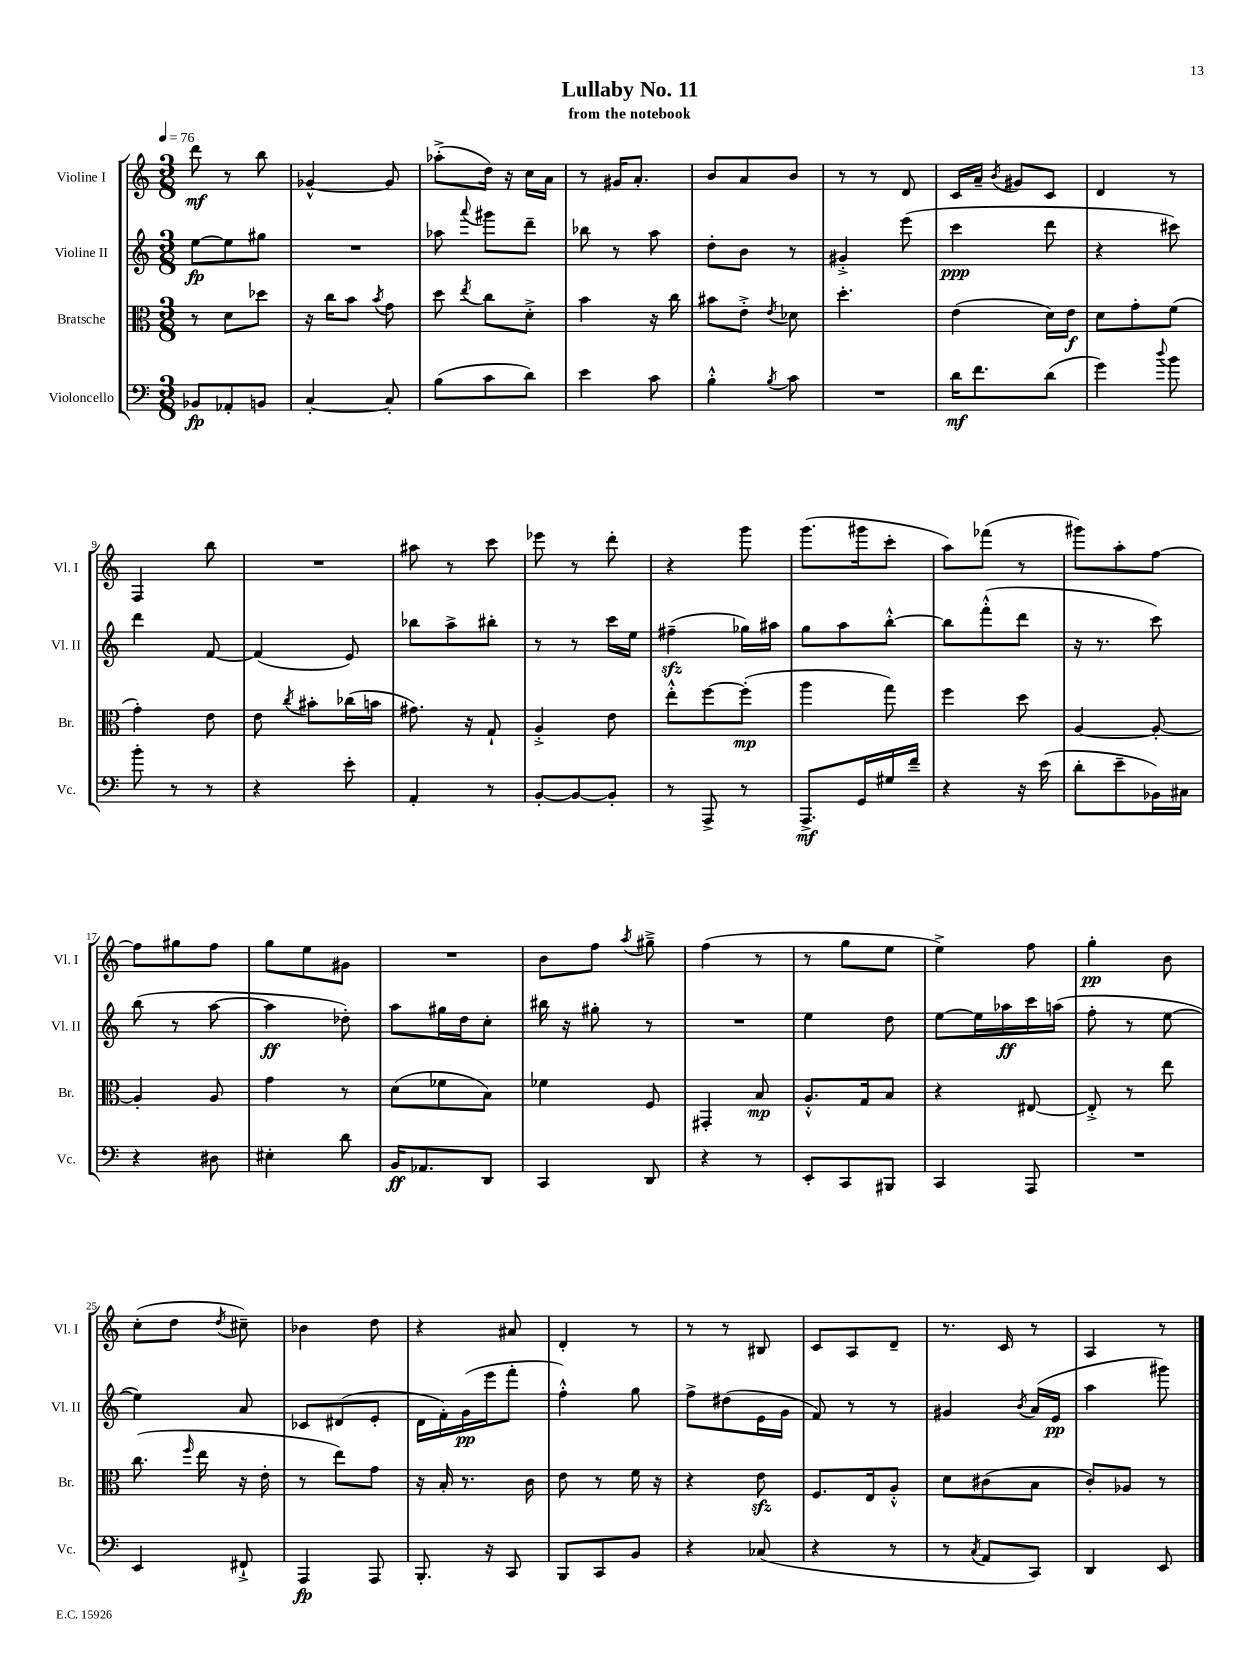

**kern	**kern	**kern	**kern
*staff4	*staff3	*staff2	*staff1
*clefF4	*clefC3	*clefG2	*clefG2
*k[]	*k[]	*k[]	*k[]
*M3/8	*M3/8	*M3/8	*M3/8
*MM76	*MM76	*MM76	*MM76
8BB-	8r	[8ee	8ddd
8AA-'	8d	8ee]	8r
8BB	8dd-	8gg#	8bb
=	=	=	=
[4C'	16r	4.r	[4g-^^
.	16cc	.	.
.	8b	.	.
.	8qb	.	.
8C']	8g	.	8g-]
=	=	=	=
(8B	8dd	8aa-	(8aa-'^
.	8qee	8qqaaa	.
8c	8cc	8ggg#	16dd)
.	.	.	16r
8d)	8d'^	8ddd~	16cc
.	.	.	16a
=	=	=	=
4e	4b	8bb-	8r
.	.	8r	16g#
.	.	.	8.a'
8c	16r	8aa	.
.	16cc	.	.
=	=	=	=
4B'^^	8b#	8dd'	8b
.	8e'^	8b	8a
8qB	8qe	.	.
8c	8d-	8r	8b
=	=	=	=
4.r	4.dd'	4g#'^	8r
.	.	.	8r
.	.	(8eee	8d
=	=	=	=
16d	(4e	4ccc	16c
8.f	.	.	16a~
.	.	.	8qb
.	.	.	8g#
(8d	16d)	8ddd	8c
.	16e	.	.
=	=	=	=
4g)	8d	4r	4d
.	8g'	.	.
8qqdd	.	.	.
8b	(8f	8ccc#)	8r
=	=	=	=
8b'	4g')	4ddd	4F
8r	.	.	.
8r	8e	[8f	8bb
=	=	=	=
4r	8e	(4f]	4.r
.	8qcc	.	.
.	8b#'	.	.
8e'	(16cc-	8e)	.
.	16b	.	.
=	=	=	=
4AA'	8.g#)	8bb-	8aa#
.	.	8aa^	8r
.	16r	.	.
8r	8G`	8bb#'	8ccc
=	=	=	=
[8BB'	4A'^	8r	8eee-
8BB_	.	8r	8r
8BB']	8e	16ccc	8ddd'
.	.	16ee	.
=	=	=	=
8r	8ee'^^	(4ff#~	4r
8AAA^	[8ff	.	.
8r	(8ff']	16gg-)	8ggg
.	.	16aa#	.
=	=	=	=
8.AAA^	4aa	8gg	(8.ggg
.	.	8aa	.
16GG	.	.	16ggg#
16G#	8gg)	[8bb'^^	8ccc'
16f~	.	.	.
=	=	=	=
4r	4ff	8bb]	8aa)
.	.	(8fff'^^	(8fff-
16r	8dd	8ddd	8r
(16e	.	.	.
=	=	=	=
8d'	[4A	16r	8ggg#)
.	.	8.r	.
8e~	.	.	8aa'
16BB-)	8A'_	8ccc)	[8ff
16C#	.	.	.
=	=	=	=
4r	4A']	(8bb	8ff]
.	.	8r	8gg#
8D#	8A	[8aa	8ff
=	=	=	=
4E#'	4g	4aa]	8gg
.	.	.	8ee
8d	8r	8dd-')	8g#
=	=	=	=
16BB	(8d	8aa	4.r
8.AA-	.	.	.
.	8f-	16gg#	.
.	.	16dd	.
8DD	8B)	8cc'	.
=	=	=	=
4CC	4f-	16bb#	8b
.	.	16r	.
.	.	8gg#'	8ff
.	.	.	8qaa
8DD	8F	8r	8gg#~^
=	=	=	=
4r	4GG#'	4.r	(4ff
8r	8B	.	8r
=	=	=	=
8EE'	8.A'^^	4ee	8r
8CC	.	.	8gg
.	16G	.	.
8BBB#	8B	8dd	8ee
=	=	=	=
4CC	4r	[8ee	4ee^)
.	.	16ee]	.
.	.	16aa-	.
8AAA	[8E#	16ccc	8ff
.	.	(16aa	.
=	=	=	=
4.r	8E#'^]	8ff'	4gg'
.	8r	8r	.
.	8ee	[8ee	8b
=	=	=	=
4EE	(8.cc	4ee])	(8cc'
.	.	.	8dd
.	16qqff	.	.
.	16ee	.	.
.	.	.	8qdd
8FF#`^	16r	8a	8cc#~)
.	16e'	.	.
=	=	=	=
4AAA	8r	8c-	4b-
.	8ee)	(8d#	.
8AAA	8g	8e'	8dd
=	=	=	=
8.BBB'	16r	16d	4r
.	16B'	16f')	.
.	8.r	(16g	.
16r	.	16eee	.
8CC	.	8fff'	8a#
.	16c	.	.
=	=	=	=
8BBB	8e	4ff'^^)	4d'
8CC	8r	.	.
8BB	16f	8gg	8r
.	16r	.	.
=	=	=	=
4r	4r	8ff^	8r
.	.	(8dd#	8r
(8C-	8e	16e	8B#
.	.	16g	.
=	=	=	=
4r	8.F	8f)	8c
.	.	8r	8A
.	16E	.	.
8r	8A'^^	8r	8d~
=	=	=	=
8r	8d	4g#	8.r
8qC	.	.	.
8AA	(8c#	.	.
.	.	.	16c
.	.	8qb	.
8CC)	8B	(16a	8r
.	.	16e	.
=	=	=	=
4DD	8c')	4aa	4A
.	8A-	.	.
8EE	8r	8ggg#)	8r
==	==	==	==
*-	*-	*-	*-
